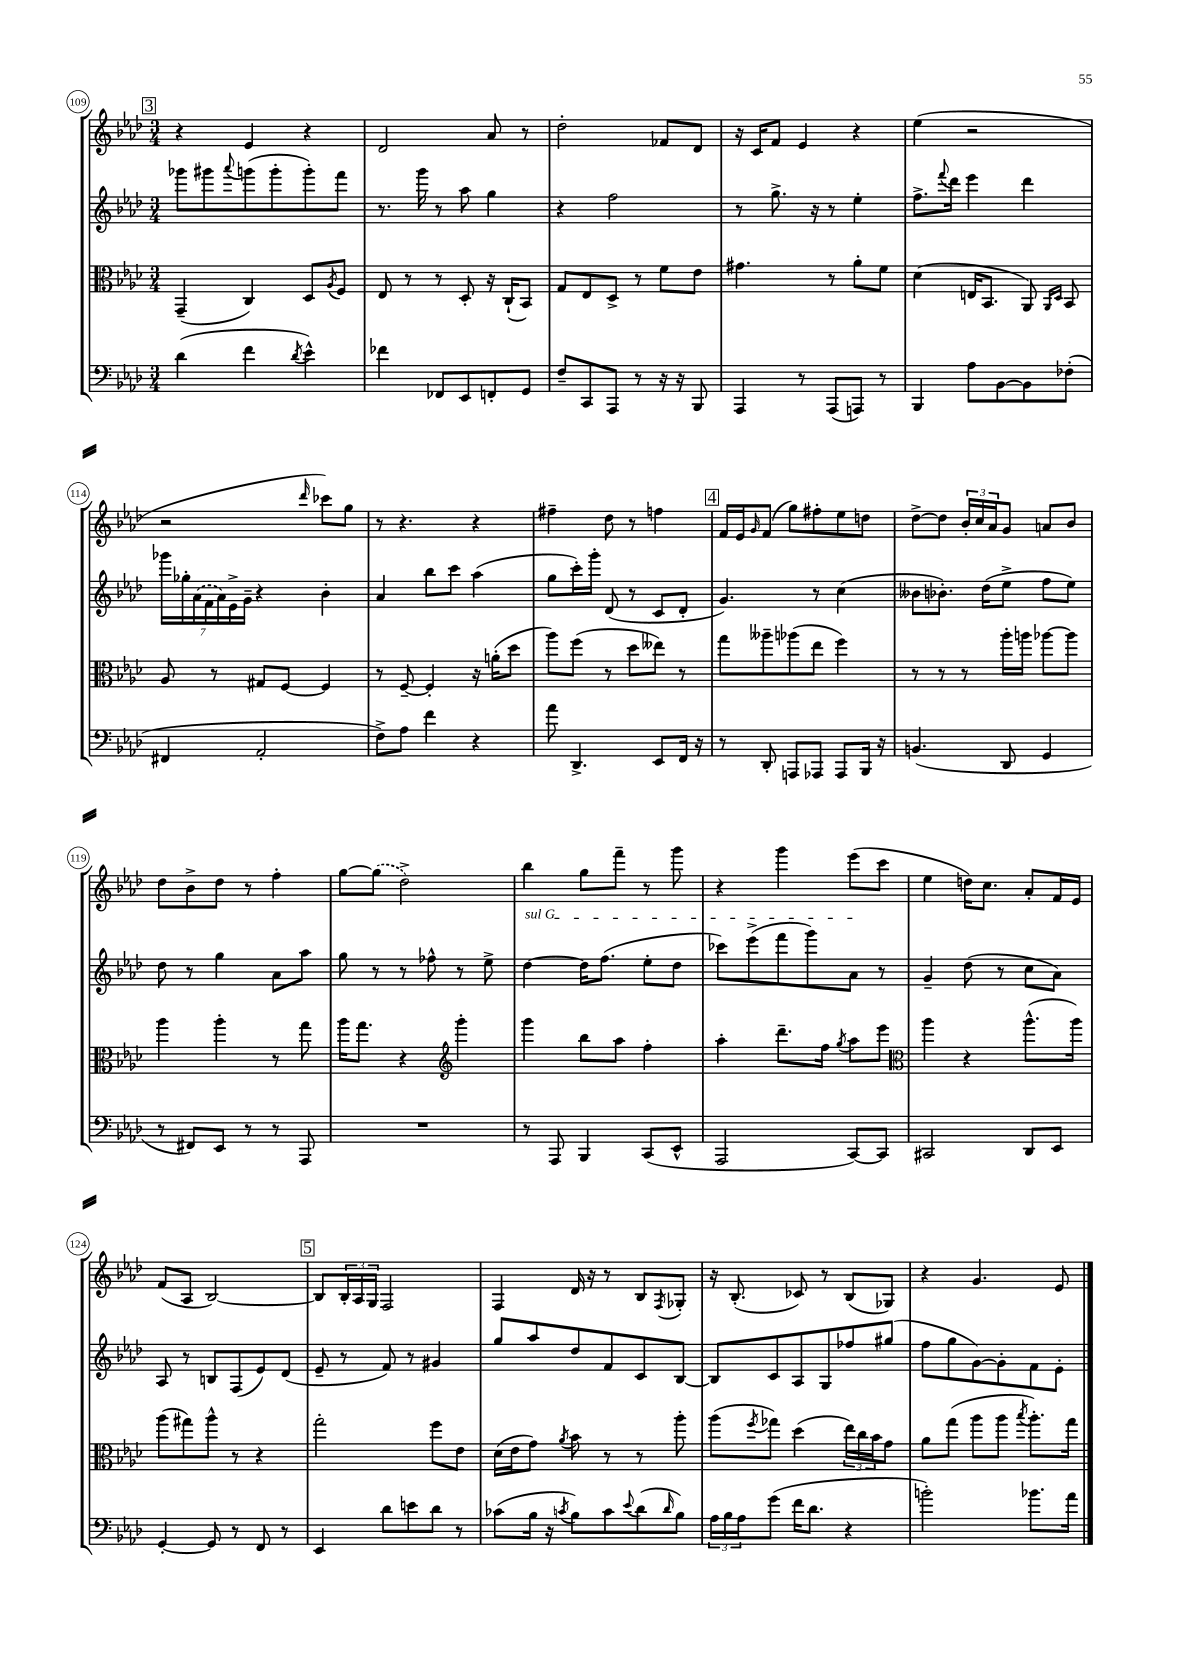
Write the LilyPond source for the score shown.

<<
\new StaffGroup <<
\new Staff = "s0" {
    \clef treble \key aes \major \numericTimeSignature \time 3/4
    \mark \markup { \box "3" } r4 ees'4 r4 |
    des'2 aes'8 r8 |
    des''2-. fes'8 des'8 |
    r16 c'16 f'8 ees'4 r4 |
    ees''4( r2 |
    r2 \grace { des'''16 } ces'''8) g''8 |
    r8 r4. r4 |
    fis''4-- des''8 r8 f''4 |
    \mark \markup { \box "4" } f'16 ees'16 \grace { g'16 } f'8( g''8) fis''8-. ees''8 d''8 |
    des''8~-> des''8 \tuplet 3/2 { bes'16-. c''16 aes'16 } g'8 a'8 bes'8 |
    des''8 bes'8-> des''8 r8 f''4-. |
    g''8~ \once \slurDashed g''8( des''2->) |
    bes''4 g''8 f'''8-- r8 g'''8 |
    r4 g'''4 ees'''8( c'''8 |
    ees''4 d''16) c''8. aes'8-. f'16 ees'16 |
    f'8( aes8 bes2~) |
    \mark \markup { \box "5" } bes8 \tuplet 3/2 { bes16-. aes16 g16 } f2 |
    f4 des'16 r16 r8 bes8 \acciaccatura { f8 } ges8-. |
    r16 bes8.-.( ces'8) r8 bes8( ges8) |
    r4 g'4. ees'8 \bar "|." |
}
\new Staff = "s1" {
    \clef treble \key aes \major \numericTimeSignature \time 3/4
    \mark \markup { \box "3" } ges'''8 gis'''8 \appoggiatura { aes'''8 } g'''8( g'''8-. g'''8-.) f'''8 |
    r8. g'''16 r8 aes''8 g''4 |
    r4 f''2 |
    r8 g''8.-> r16 r8 ees''4-. |
    f''8.-> \appoggiatura { f'''8 } des'''16 ees'''4 des'''4 |
    \tuplet 7/4 { ges'''16 ges''16-. \once \slurDashed aes'16( f'16 aes'16) ees'16-> g'16-- } r4 bes'4-. |
    aes'4 bes''8 c'''8 aes''4( |
    g''8 c'''16-.) g'''16-. des'8( r8 c'8 des'8-. |
    \mark \markup { \box "4" } g'4.) r8 c''4( |
    beses'8 bes'8.-.) des''16( ees''8-> f''8 ees''8) |
    des''8 r8 g''4 aes'8 aes''8 |
    g''8 r8 r8 fes''8-^ r8 ees''8-> |
    \once \override TextSpanner.bound-details.left.text = \markup { \italic "sul G" } des''4~\startTextSpan des''16 f''8.( ees''8-. des''8 |
    ces'''8) ees'''8->( f'''8 g'''8) aes'8\stopTextSpan r8 |
    g'4-- des''8( r8 c''8 aes'8) |
    aes8 r8 b8 f8( ees'8) des'8( |
    \mark \markup { \box "5" } ees'8-- r8 f'8) r8 gis'4 |
    g''8 aes''8 des''8 f'8 c'8 bes8~ |
    bes8 c'8 aes8 g8 fes''8 gis''8( |
    f''8 g''8 g'8~) g'8-. f'8 ees'8-. \bar "|." |
}
\new Staff = "s2" {
    \clef alto \key aes \major \numericTimeSignature \time 3/4
    \mark \markup { \box "3" } g,4--( c4) des8 \acciaccatura { aes8 } f8 |
    ees8 r8 r8 des8-. r16 c16-!( bes,8) |
    g8 ees8 des8-> r8 f'8 ees'8 |
    gis'4. r8 aes'8-. f'8 |
    des'4( e16 bes,8. aes,8) \grace { aes,16 des16 } bes,8 |
    aes8 r8 gis8 f8~ f4 |
    r8 f8~-- f4-. r16 a'16-.( des''8 |
    aes''8) f''8( r8 des''8 eeses''8) r8 |
    \mark \markup { \box "4" } g''8 aeses''8-- aes''8( ees''8 f''4) |
    r8 r8 r8 aes''16-. a''16 aes''8~ aes''8 |
    aes''4 aes''4-. r8 g''8 |
    aes''16 g''8. r4 \clef treble g'''4-. |
    g'''4 bes''8 aes''8 f''4-. |
    aes''4-. des'''8.-- f''16 \acciaccatura { g''8 } aes''8 ees'''8 |
    \clef alto aes''4 r4 aes''8.-^( aes''16) |
    aes''8( gis''8) aes''8-^ r8 r4 |
    \mark \markup { \box "5" } g''2-. f''8 ees'8 |
    des'16( ees'16 g'8) \acciaccatura { aes'8 } bes'8 r8 r8 aes''8-. |
    aes''8( \acciaccatura { f''8 } ges''8) des''4( \tuplet 3/2 { ees''16) c''16 bes'16 } g'8 |
    aes'8 g''8( aes''8 aes''8 \acciaccatura { bes''8 } aes''8.-.) g''16 \bar "|." |
}
\new Staff = "s3" {
    \clef bass \key aes \major \numericTimeSignature \time 3/4
    \mark \markup { \box "3" } des'4( f'4 \acciaccatura { des'8 } ees'4-^) |
    fes'4 fes,8 ees,8 f,8-. g,8 |
    f8-- c,8 aes,,8 r8 r16 r16 bes,,8 |
    aes,,4 r8 aes,,8( a,,8) r8 |
    bes,,4 aes8 bes,8~ bes,8 fes8-.( |
    fis,4 aes,2-. |
    f8->) aes8 f'4 r4 |
    aes'8 des,4.-> ees,8 f,16 r16 |
    \mark \markup { \box "4" } r8 des,8-. a,,8 aes,,8 aes,,8 bes,,16 r16 |
    b,4.( des,8 g,4 |
    r8 fis,8) ees,8 r8 r8 aes,,8 |
    R2. |
    r8 aes,,8 bes,,4 c,8( ees,8-^ |
    aes,,2 c,8~) c,8 |
    cis,2 des,8 ees,8 |
    g,4~-. g,8 r8 f,8 r8 |
    \mark \markup { \box "5" } ees,4 des'8 e'8 des'8 r8 |
    ces'8( bes16 r16 \acciaccatura { c'8 } bes8) c'8 \appoggiatura { ees'8 } des'8( \grace { des'16 } bes8) |
    \tuplet 3/2 { aes16 bes16 aes16 } g'8( f'16 des'8. r4 |
    b'2-.) bes'8. aes'16 \bar "|." |
}
>>
>>
\layout { \context { \Score currentBarNumber = #109 \override BarNumber.stencil = #(make-stencil-circler 0.1 0.3 ly:text-interface::print) } }
